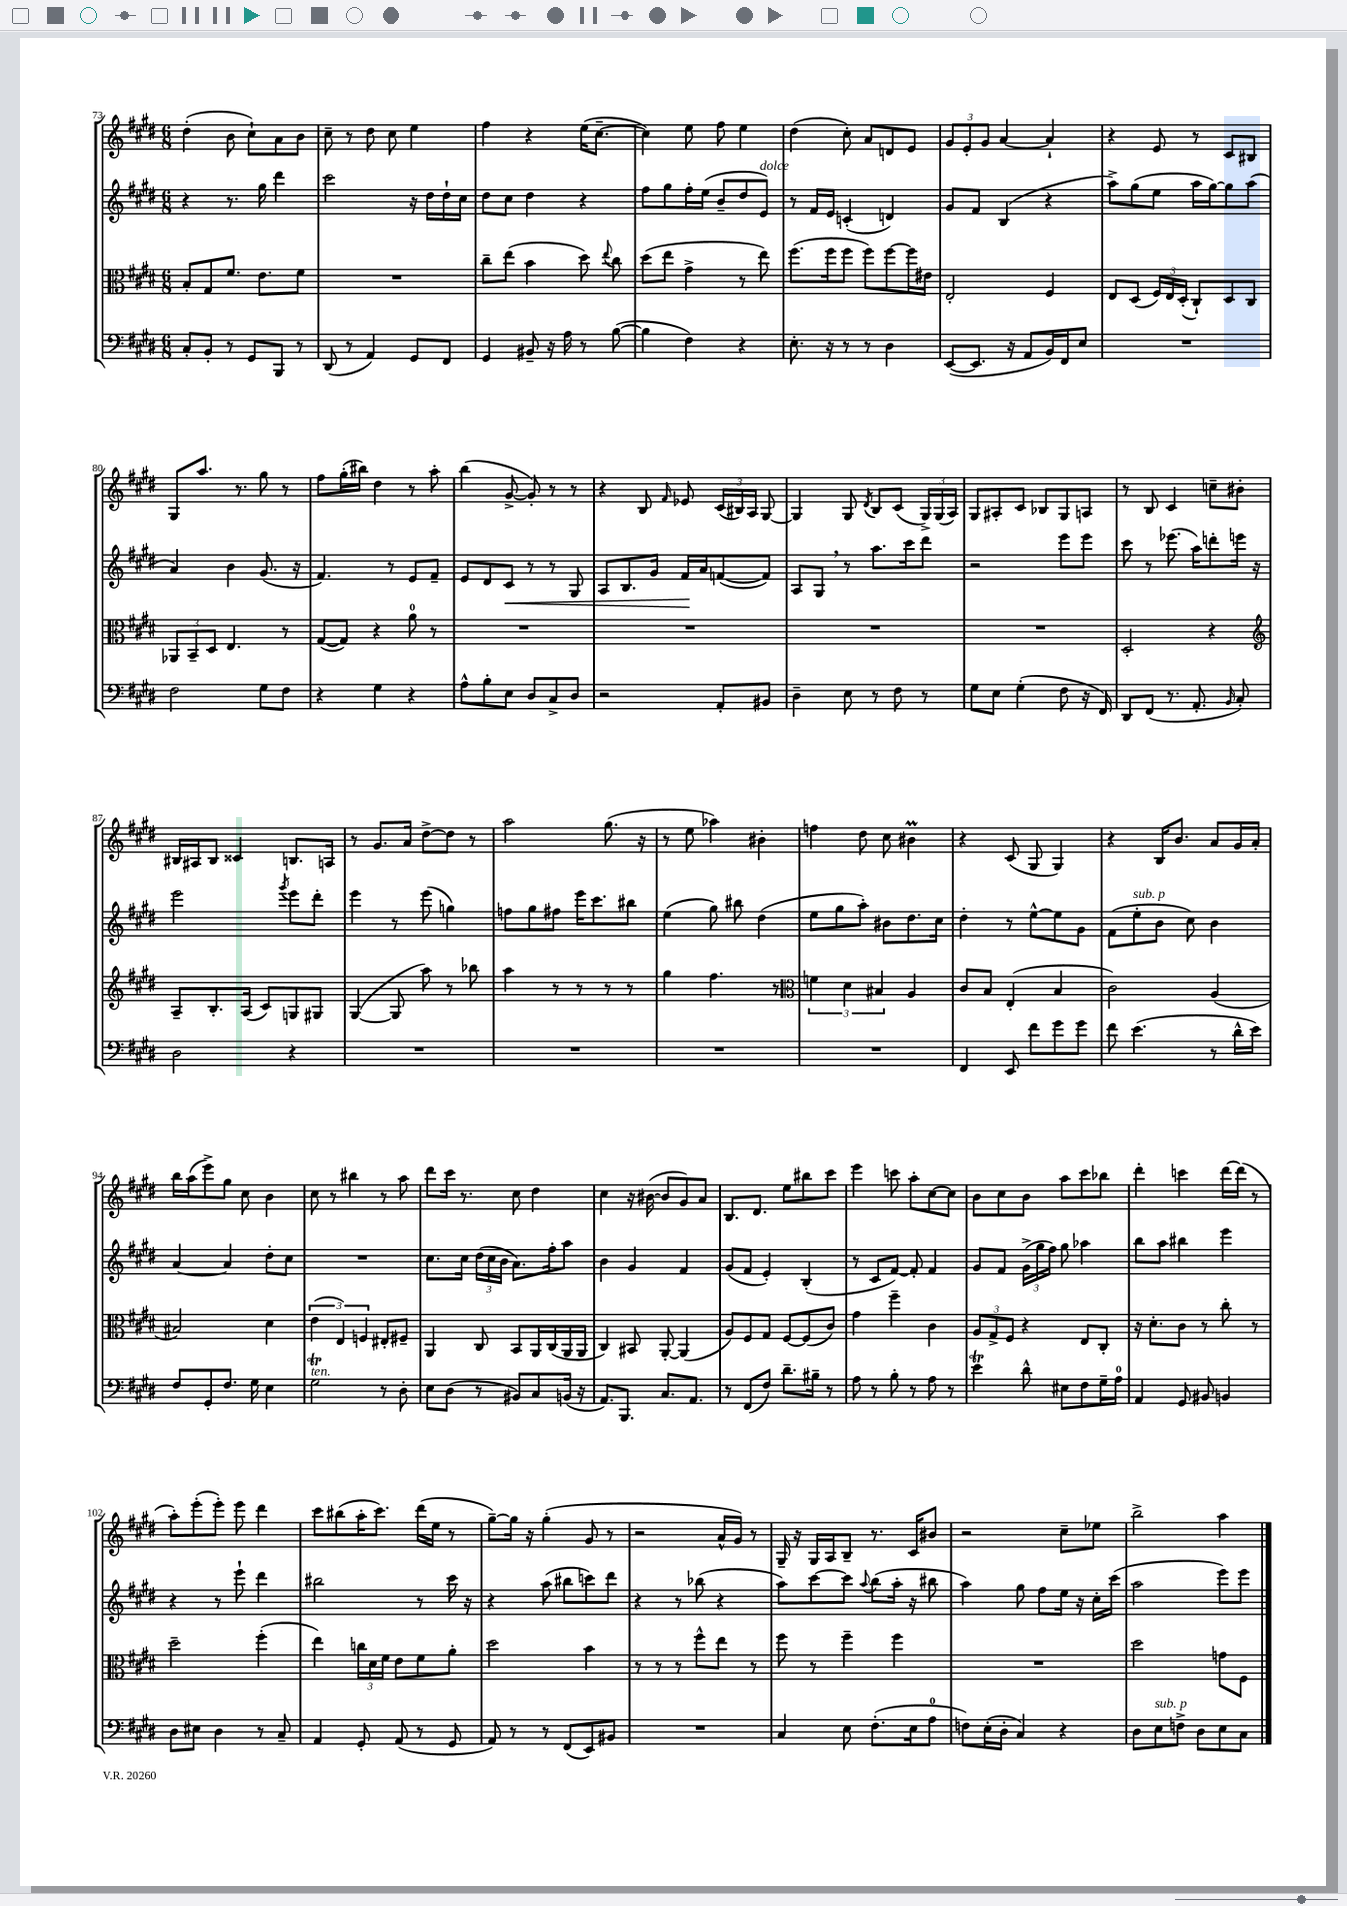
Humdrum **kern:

**kern	**kern	**kern	**kern
*staff4	*staff3	*staff2	*staff1
*clefF4	*clefC3	*clefG2	*clefG2
*k[f#c#g#d#]	*k[f#c#g#d#]	*k[f#c#g#d#]	*k[f#c#g#d#]
*M6/8	*M6/8	*M6/8	*M6/8
8C#'	8B'	4r	(4dd#'
8BB'	8G#	.	.
8r	8.f#	8.r	8b
8GG#	.	.	8cc#`)
.	8.e	16gg#	.
8BBB	.	4ddd#	8a
8r	8f#	.	8b
=	=	=	=
(8DD#	2.r	2ccc#	8cc#~
8r	.	.	8r
4AA)	.	.	8dd#
.	.	.	8cc#
8GG#	.	16r	4ee
.	.	16dd#	.
8FF#	.	16dd#`	.
.	.	16cc#	.
=	=	=	=
4GG#	8cc#~	8dd#	4ff#
.	(8ee	8cc#	.
8BB#~	4b	4dd#	4r
16r	.	.	.
16A	.	.	.
8r	8dd#)	4r	(16ee
.	.	.	[8.cc#~
.	8qqee	.	.
([8B	8cc#	.	.
=	=	=	=
4B]	(8dd#	8ff#	4cc#])
.	8ee	8gg#	.
4F#)	4g#^	16ff#'	8ee
.	.	(16ee	.
.	.	8b~	8ff#
4r	8r	8dd#	4ee
.	8ee)	8e)	.
=	=	=	=
8.E'	(8.ff#	8r	(4dd#
.	.	16f#	.
16r	16ff#	16e	.
8r	8ff#	(4c'	8cc#')
8r	8ff#)	.	8a
4D#	[8ff#	4d)	8d
.	16ff#]	.	8e
.	16e#	.	.
=	=	=	=
([8EE	2E'	8g#	12g#
.	.	.	12e'
8.EE]	.	8f#	.
.	.	.	12g#
.	.	(4B	[4a
16r	.	.	.
8AA	.	.	.
16BB)	4F#	4r	4a`]
16FF#	.	.	.
8E	.	.	.
=	=	=	=
2.r	8E	8aa^)	4r
.	(8D#	(8gg#	.
.	24F#)	8ee	8e
.	24E	.	.
.	(24D#'	.	.
.	8C#`)	16aa	8r
.	.	[16gg#)	.
.	8D#	8gg#]	8c#
.	8C#	(8aa	8B#
=	=	=	=
2F#	12AA-	4a)	8G#
.	12BB~	.	.
.	.	.	8.aa
.	12D#	.	.
.	4.E	4b	.
.	.	.	8.r
8G#	.	(8.g#	8gg#
8F#	8r	.	8r
.	.	16r	.
=	=	=	=
4r	([8G#	4.f#)	8ff#
.	8G#])	.	(16gg#'
.	.	.	16bb#)
4G#	4r	.	4dd#
.	.	8r	.
4r	8a	8e	8r
.	8r	8f#~	8aa'
=	=	=	=
8A^^	2.r	8e	(4bb
8B'	.	8d#	.
8E	.	8c#	[8g#^
8D#	.	8r	8g#'])
8C#^	.	8r	8r
8D#	.	8G#	8r
=	=	=	=
2r	2.r	8A	4r
.	.	8.B	.
.	.	.	8B
.	.	16g#	.
.	.	.	16qqf#
.	.	16f#	8e-
.	.	16a	.
8AA'	.	([8f	(24c#
.	.	.	24B#)
.	.	.	24A
8BB#	.	8f])	[8G#
=	=	=	=
4D#~	2.r	8A	4G#]
.	.	8G#	.
8E	.	8r	8G#
.	.	.	8qd#
8r	.	8.aa	8B
8F#	.	.	(8c#
.	.	16ccc#	.
8r	.	8ddd#	24G#^)
.	.	.	(24G#
.	.	.	24A)
=	=	=	=
8G#	2.r	2r	8G#
8E	.	.	8A#'
(4G#'	.	.	8c#
.	.	.	8B-
8F#	.	8eee	8G#
16r	.	8eee	8A
16FF#)	.	.	.
=	=	=	=
8DD#	2D#'	8ccc#	8r
(8FF#	.	8r	8B
8.r	.	(8.eee-	4c#
8.AA'	.	16aa)	.
.	4r	8ddd'	8cc~
16qqBB	.	.	.
8C#')	.	16eee	8b#'
.	.	16r	.
=	=	=	=
*	*clefG2	*	*
2D#	8A~	2eee	16B#
.	.	.	16A#
.	8.B'	.	8B#
.	.	.	4c##
.	(16A	.	.
.	8c#)	.	.
.	.	8qggg#	.
4r	8G	8eee	8.B
.	8G#	8ddd#'	.
.	.	.	16A
=	=	=	=
2.r	([4G#	4eee	8r
.	.	.	8.g#
.	8G#]	8r	.
.	.	.	16a
.	8aa)	(8eee	[8dd#^
.	8r	4gg)	8dd#]
.	8bb-	.	8r
=	=	=	=
2.r	4aa	8ff	2aa
.	.	8gg#	.
.	8r	8ff#	.
.	8r	16eee	.
.	.	8.ccc#	.
.	8r	.	(8.gg#
.	8r	8bb#	.
.	.	.	16r
=	=	=	=
2.r	4gg#	(4ee	8r
.	.	.	8ee
.	4.ff#	8gg#)	4aa-)
.	.	8bb#	.
.	.	(4dd#	4b#'
.	8r	.	.
=	=	=	=
*	*clefC3	*	*
2.r	6f	8ee	4ff
.	.	8gg#	.
.	6d#	.	.
.	.	8aa')	8dd#
.	6B#	.	.
.	.	8b#	8cc#
.	4A	8.dd#	4b#
.	.	16cc#	.
=	=	=	=
4FF#	8c#	4dd#'	4r
.	8B	.	.
8EE	(4E'	8r	(8c#
8f#	.	[8ee^^	8G#
8g#	4B	8ee]	4G#)
8g#	.	8g#	.
=	=	=	=
8f#	2c#)	(8f#	4r
(4.e	.	8ee'	.
.	.	8b	16B
.	.	.	8.b
.	.	8cc#)	.
8r	(4A	4b	8a
16d#^^	.	.	16g#
16e)	.	.	16a'
=	=	=	=
8F#	2B#)	[4a	16bb
.	.	.	(16aa
8GG#'	.	.	8eee^)
8.F#	.	4a]	8gg#
.	.	.	8cc#
16G#	.	.	.
4E	4d#	8dd#'	4b
.	.	8cc#	.
=	=	=	=
2G#	(6e	2.r	8cc#
.	.	.	8r
.	6E)	.	.
.	.	.	4bb#
.	6F	.	.
8r	8E#'	.	8r
8D#'	8F#~	.	8aa
=	=	=	=
8E	4AA	8.cc#	8ddd#
(8D#	.	.	16ccc#
.	.	16cc#	8.r
8r	8C#	(24dd#	.
.	.	24cc#	.
.	.	24b	.
8BB#)	8BB	8.a)	8cc#
8C#	16AA	.	4dd#
.	(16C#	16ff#'	.
(16BB	16AA	8aa	.
16r	16AA	.	.
=	=	=	=
8.AA)	4C#)	4b	4cc#
8.BBB	.	.	.
.	8BB#	4g#	16r
.	.	.	([16b#
8.C#	[8AA'	.	8b#]
.	(4AA]	4f#	8g#)
8.AA	.	.	.
.	.	.	8a
=	=	=	=
8r	8A)	(8g#	8.B
(8FF#	8F#	8f#	.
.	.	.	8.d#
8F#)	8G#	4e')	.
8.d#~	[8F#	.	8ee
.	(8F#]	(4B'	8bb#
16B#~	.	.	.
8r	8c#)	.	8ccc#
=	=	=	=
8A	4g#	8r	4eee
8r	.	8c#	.
8B'	4ff#~	[8f#)	8ccc
8r	.	8f#']	8aa'
8A	4c#	4f#	[8cc#
8r	.	.	8cc#]
=	=	=	=
4e	12A	8g#	8b
.	12G#^	.	.
.	.	8f#	8cc#
.	12F#	.	.
8d#^^	4r	(24g#^	8b
.	.	24gg#	.
.	.	24ff#)	.
8E#	.	8gg#	8aa
8F#	8E	4aa-	8ccc#
16G#~	8C#'	.	8bb-
16A	.	.	.
=	=	=	=
4AA	16r	8bb	4ddd#'
.	8.d#'	.	.
.	.	8aa	.
8GG#	8c#	4bb#	4ccc
8BB#	8r	.	.
4BB	8cc#'	4eee	[16ddd#
.	.	.	(16ddd#]
.	8r	.	8r
=	=	=	=
8D#	2dd#~	4r	8aa')
8E#	.	.	(8eee'
4D#	.	8r	8eee')
.	.	8eee`	8eee
8r	(4ff#'	4ddd#	4ddd#
8C#~	.	.	.
=	=	=	=
4AA	4ee)	2bb#	8ccc#
.	.	.	(8bb#
8GG#'	24cc	.	16aa'
.	24d#	.	.
.	.	.	8.ccc#)
.	24f#	.	.
(8AA	8e	.	.
8r	8f#	8r	(16ddd#
.	.	.	16ee
8GG#	8a'	16ccc#	8r
.	.	16r	.
=	=	=	=
8AA)	2dd#	4r	[8gg#~)
8r	.	.	16gg#]
.	.	.	16r
8r	.	(8aa	(4gg#'
(8FF#	.	8bb#	.
8EE)	4b	8ccc)	8g#
8BB#	.	8ddd#	8r
=	=	=	=
2.r	8r	4r	2r
.	8r	.	.
.	8r	8r	.
.	8ff#^^	(8bb-	.
.	8ee	4r	16a^^
.	.	.	16g#)
.	8r	.	8r
=	=	=	=
4C#	8ff#	8aa)	16G#~
.	.	.	16r
.	8r	[8ccc#	16G#
.	.	.	16A
8E	4ff#~	8ccc#]	8B~
.	.	8qqaa	.
(8.F#'	.	(8bb	8.r
.	4ff#	16aa'	.
16E	.	16r	16c#
8A	.	8bb#	8b#
=	=	=	=
8F)	2.r	4aa)	2r
(16E'	.	.	.
16D#'	.	.	.
4C#)	.	8gg#	.
.	.	8ff#	.
4r	.	16ee	8cc#~
.	.	16r	.
.	.	16cc#'	8ee-
.	.	(16ccc#	.
=	=	=	=
8D#	2dd#	2aa	2bb^
8E	.	.	.
8F^	.	.	.
8D#	.	.	.
8E	8g	8eee)	4aa
8C#	8F#	8eee	.
==	==	==	==
*-	*-	*-	*-
